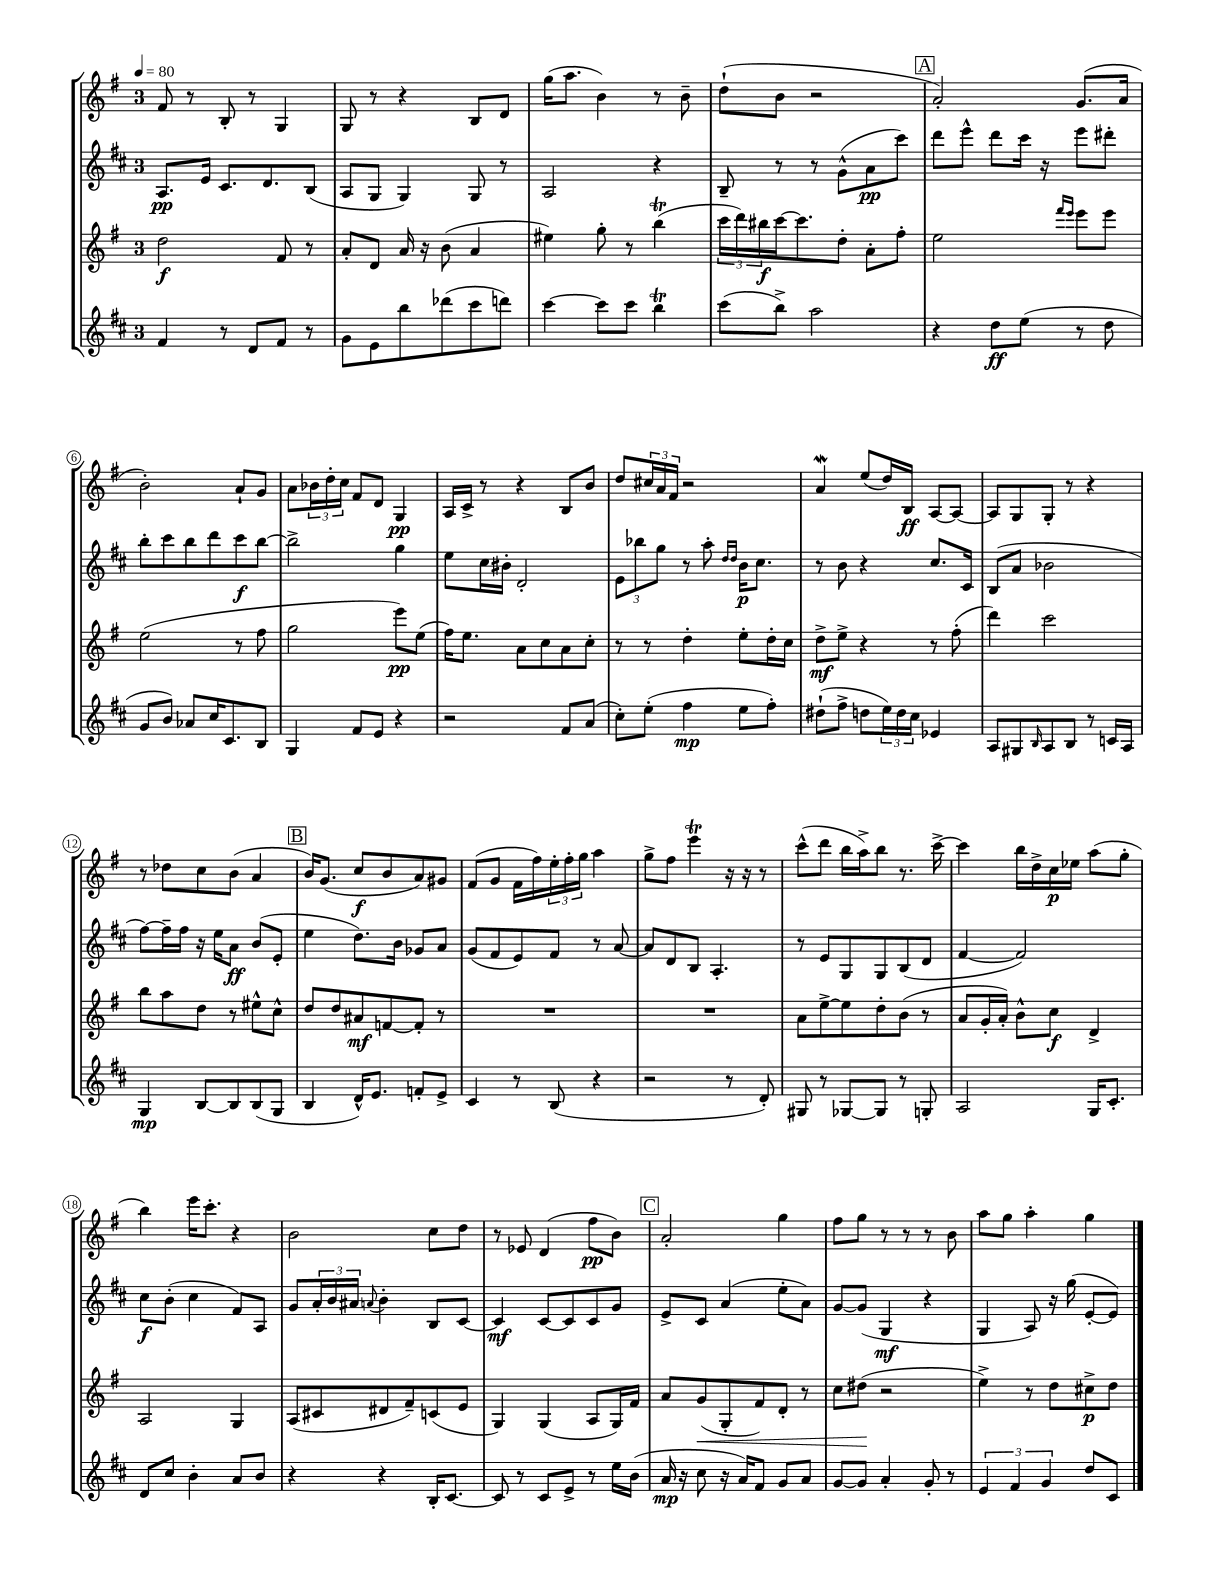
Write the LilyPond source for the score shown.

<<
\new StaffGroup <<
\new Staff = "s0" {
    \clef treble \key g \major \once \override Staff.TimeSignature.style = #'single-digit \time 3/4 \tempo 4 = 80
    fis'8 r8 b8-. r8 g4 |
    g8 r8 r4 b8 d'8 |
    g''16( a''8. b'4) r8 b'8-- |
    d''8-!( b'8 r2 |
    \mark \markup { \box "A" } a'2-.) g'8.( a'16 |
    b'2-.) a'8-! g'8 |
    a'8 \tuplet 3/2 { bes'16 d''16-. c''16 } fis'8 d'8 g4\pp |
    a16 c'16-> r8 r4 b8 b'8 |
    d''8 \tuplet 3/2 { cis''16 a'16 fis'16 } r2 |
    a'4\mordent e''8( d''16) b16\ff a8~ a8~ |
    a8 g8 g8-. r8 r4 |
    r8 des''8 c''8 b'8( a'4 |
    \mark \markup { \box "B" } b'16) g'8.( c''8\f b'8 a'8) gis'8 |
    fis'8( g'8 fis'16 fis''16) \tuplet 3/2 { e''16-. fis''16-. g''16 } a''4 |
    g''8-> fis''8 e'''4\trill r16 r16 r8 |
    c'''8-^( d'''8 b''16 a''16->) b''8 r8. c'''16~-> |
    c'''4 b''16 d''16-> c''16\p ees''16 a''8( g''8-. |
    b''4) e'''16 c'''8.-. r4 |
    b'2 c''8 d''8 |
    r8 ees'8 d'4( fis''8\pp b'8) |
    \mark \markup { \box "C" } a'2-. g''4 |
    fis''8 g''8 r8 r8 r8 b'8 |
    a''8 g''8 a''4-. g''4 \bar "|." |
}
\new Staff = "s1" {
    \clef treble \key d \major \once \override Staff.TimeSignature.style = #'single-digit \time 3/4
    a8.\pp e'16 cis'8. d'8. b8( |
    a8 g8 g4) g8 r8 |
    a2 r4 |
    b8-- r8 r8 g'8-^( a'8\pp cis'''8) |
    \mark \markup { \box "A" } d'''8 e'''8-^ d'''8 cis'''16 r16 e'''8 dis'''8-. |
    b''8-. cis'''8 b''8 d'''8 cis'''8\f b''8~ |
    b''2-> g''4 |
    e''8 cis''16 bis'16-. d'2-. |
    \tuplet 3/2 { e'8 bes''8 g''8 } r8 a''8-. \grace { d''16 d''16 } b'16\p cis''8. |
    r8 b'8 r4 cis''8. cis'16 |
    b8( a'8 bes'2 |
    fis''8~) fis''16-- fis''16 r16 e''16 a'8\ff b'8( e'8-. |
    \mark \markup { \box "B" } e''4 d''8.) b'16 ges'8 a'8 |
    g'8( fis'8 e'8) fis'8 r8 a'8~ |
    a'8 d'8 b8 a4.-. |
    r8 e'8 g8 g8 b8( d'8 |
    fis'4~ fis'2) |
    cis''8\f b'8-.( cis''4 fis'8) a8 |
    g'8 \tuplet 3/2 { a'16-. b'16 ais'16 } \appoggiatura { a'8 } b'4-. b8 cis'8~ |
    cis'4\mf cis'8~ cis'8 cis'8 g'8 |
    \mark \markup { \box "C" } e'8-> cis'8 a'4( e''8-. a'8) |
    g'8~ g'8( g4\mf r4 |
    g4 a8) r16 g''16( e'8~-. e'8) \bar "|." |
}
\new Staff = "s2" {
    \clef treble \key g \major \once \override Staff.TimeSignature.style = #'single-digit \time 3/4
    d''2\f fis'8 r8 |
    a'8-. d'8 a'16 r16 b'8( a'4 |
    eis''4) g''8-. r8 b''4\trill( |
    \tuplet 3/2 { c'''16 d'''16) bis''16\f } c'''16~ c'''8. d''8-. a'8-. fis''8-. |
    \mark \markup { \box "A" } e''2 \grace { fis'''16 e'''16 } e'''8 e'''8 |
    e''2( r8 fis''8 |
    g''2 e'''8\pp) e''8( |
    fis''16) e''8. a'8 c''8 a'8 c''8-. |
    r8 r8 d''4-. e''8-. d''16-. c''16 |
    d''8->\mf e''8-> r4 r8 fis''8-.( |
    d'''4) c'''2 |
    b''8 a''8 d''8 r8 eis''8-^ c''8-^ |
    \mark \markup { \box "B" } d''8 d''8 ais'8\mf f'8~ f'8-. r8 |
    R2. |
    R2. |
    a'8 e''8~-> e''8 d''8-. b'8( r8 |
    a'8 g'16-. a'16-.) b'8-^ c''8\f d'4-> |
    a2 g4 |
    a8( cis'8 dis'8 fis'8--) c'8( e'8 |
    g4) g4( a8 g16) fis'16 |
    \mark \markup { \box "C" } a'8 g'8\<( g8-. fis'8) d'8-. r8 |
    c''8 dis''8\!( r2 |
    e''4->) r8 d''8 cis''8->\p d''8 \bar "|." |
}
\new Staff = "s3" {
    \clef treble \key d \major \once \override Staff.TimeSignature.style = #'single-digit \time 3/4
    fis'4 r8 d'8 fis'8 r8 |
    g'8 e'8 b''8 des'''8( cis'''8 d'''8) |
    cis'''4~ cis'''8 cis'''8 b''4\trill |
    cis'''8( b''8->) a''2 |
    \mark \markup { \box "A" } r4 d''8\ff e''8( r8 d''8 |
    g'8 b'8) aes'8 cis''16 cis'8. b8 |
    g4 fis'8 e'8 r4 |
    r2 fis'8 a'8( |
    cis''8-.) e''8-.( fis''4\mp e''8 fis''8-.) |
    dis''8-!( fis''8-> d''8 \tuplet 3/2 { e''16) d''16 cis''16 } ees'4 |
    a8 gis8 \grace { b16 } a8 b8 r8 c'16 a16 |
    g4\mp b8~ b8 b8( g8 |
    \mark \markup { \box "B" } b4 d'16-^) e'8. f'8-. e'8-> |
    cis'4 r8 b8( r4 |
    r2 r8 d'8-.) |
    gis8 r8 ges8~ ges8 r8 g8-. |
    a2 g16 cis'8.-. |
    d'8 cis''8 b'4-. a'8 b'8 |
    r4 r4 b16-. cis'8.~ |
    cis'8 r8 cis'8 e'8-> r8 e''16 b'16( |
    \mark \markup { \box "C" } a'16\mp r16 cis''8 r16 a'16) fis'8 g'8 a'8 |
    g'8~ g'8 a'4-. g'8-. r8 |
    \tuplet 3/2 { e'4 fis'4 g'4 } d''8 cis'8 \bar "|." |
}
>>
>>
\layout { \context { \Score \override BarNumber.stencil = #(make-stencil-circler 0.1 0.3 ly:text-interface::print) } }
